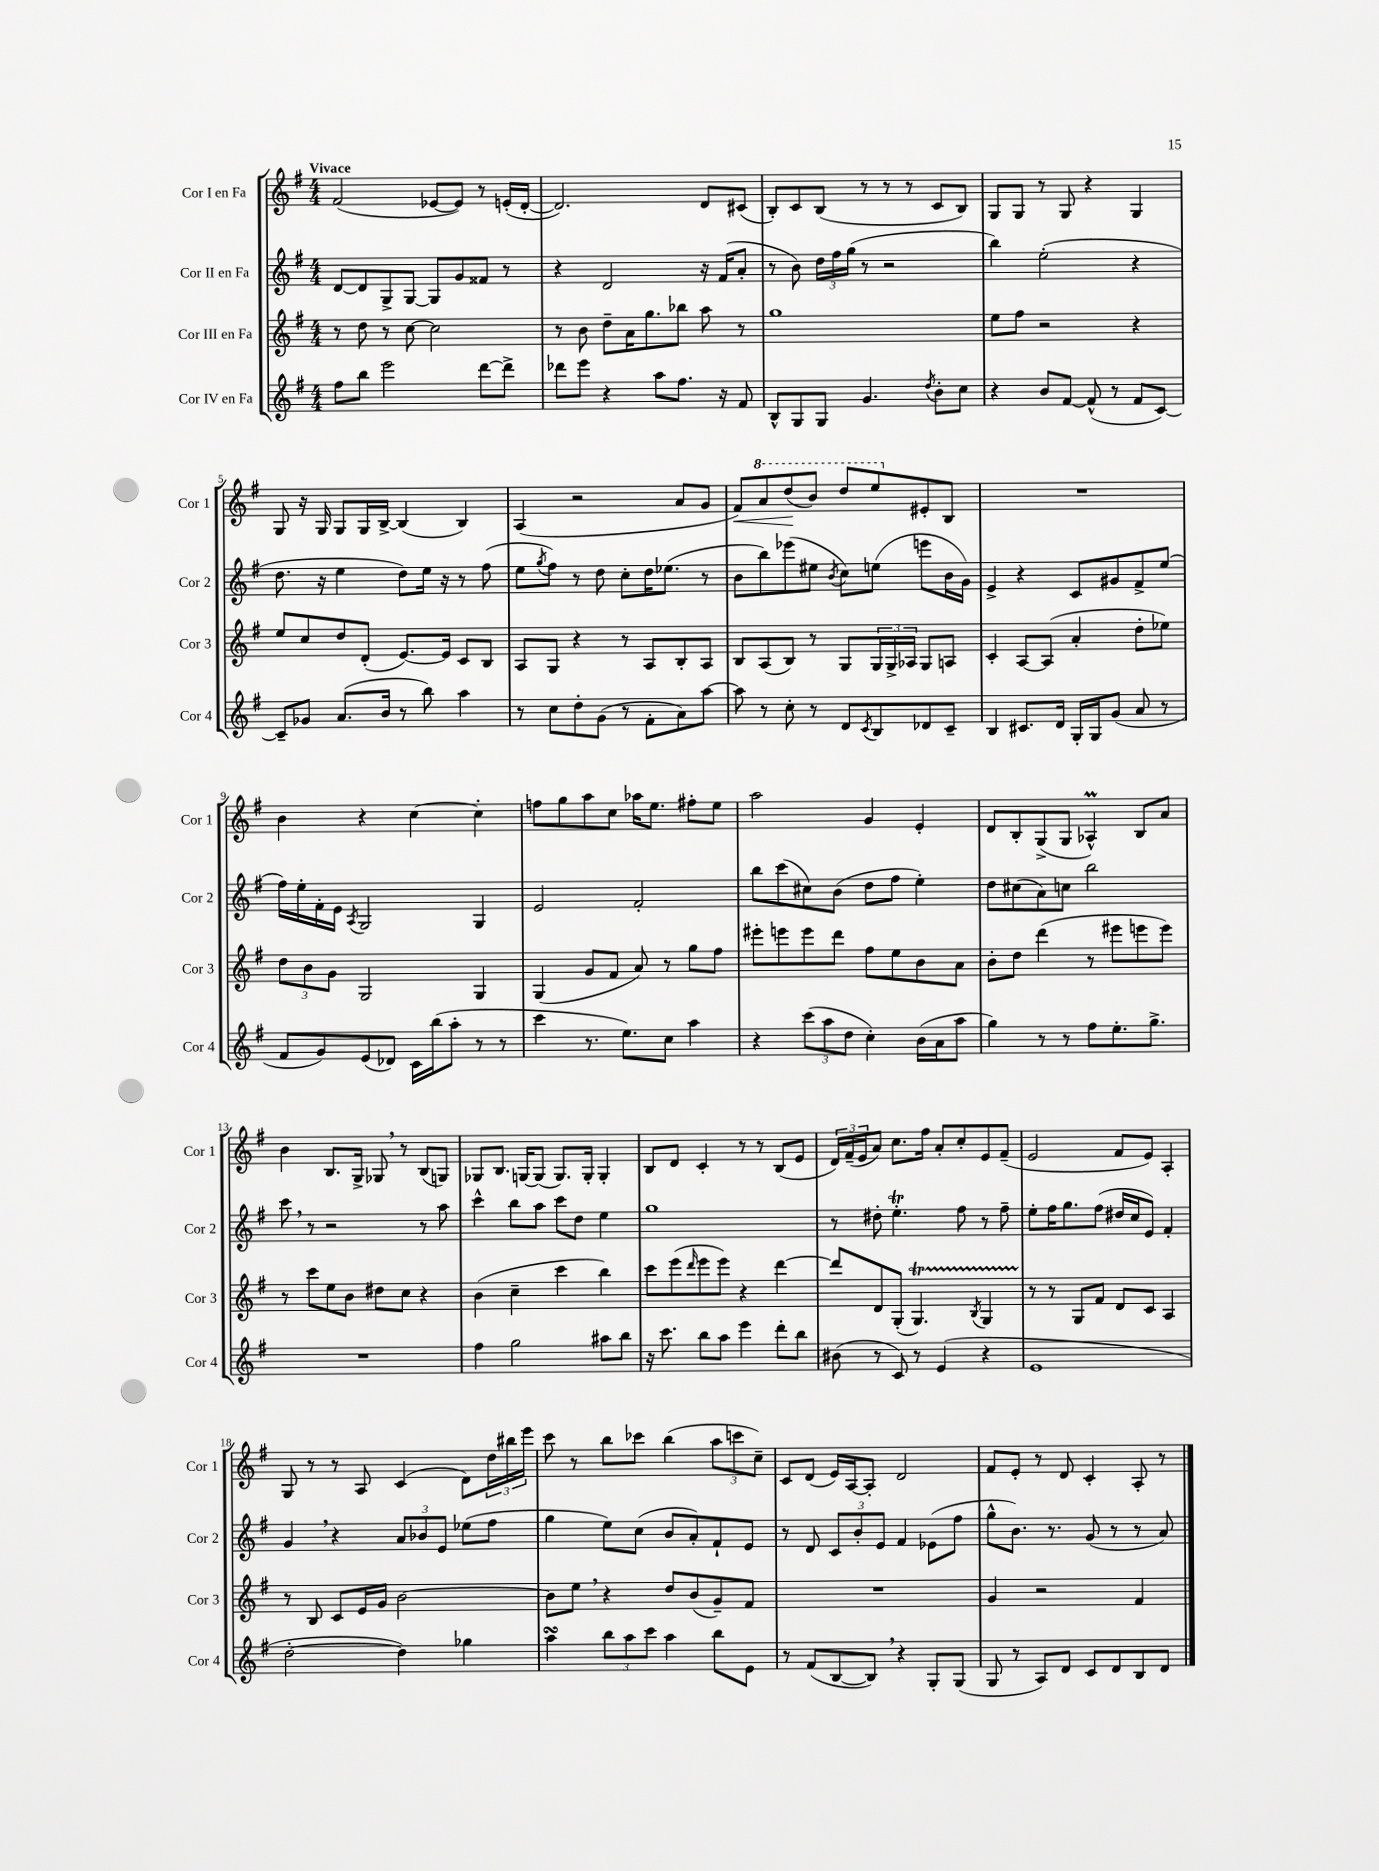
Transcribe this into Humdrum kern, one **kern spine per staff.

**kern	**kern	**kern	**kern
*staff4	*staff3	*staff2	*staff1
*clefG2	*clefG2	*clefG2	*clefG2
*k[f#]	*k[f#]	*k[f#]	*k[f#]
*M4/4	*M4/4	*M4/4	*M4/4
8ff#\L	8r	[8d/L	(2f#/
8bb\J	8dd\	8d/]	.
2eee\	8r	8G^/	.
.	[8cc\	[8G/J	.
.	2cc\]	8G/]L	[8e-/L
.	.	8g/	8e-/]J)
[8ddd\L	.	8f##/J	8r
8ddd^\]J	.	8r	(16e'/LL
.	.	.	[16d'/JJ
=	=	=	=
8ddd-\L	8r	4r	2.d/])
8eee\J	8b\	.	.
4r	8dd~\L	2d/	.
.	16a\K	.	.
.	8.gg\	.	.
8aa\L	.	.	.
8.ff#\J	8bb-\J	.	.
.	8aa\	16r	8d/L
16r	.	(16f#/LK	.
8f#/	8r	8a'/J	(8c#/J
=	=	=	=
8B^^/L	1gg	8r	8B'/L)
8G/	.	8b\)	8c/
8G/J	.	24dd\LL	(8B/J
.	.	24ff#\	.
.	.	(24gg\JJ	.
4.g/	.	8r	8r
.	.	2r	8r
.	.	.	8r
8qdd/	.	.	.
8b'\L	.	.	8c/L
8cc\J	.	.	8B/J)
=	=	=	=
4r	8ee\L	4bb\)	8G/L
.	8ff#\J	.	8G/J
8b/L	2r	(2ee'\	8r
[8f#/J	.	.	8G/
(8f#^^/]	.	.	4r
8r	.	.	.
8f#/L	4r	4r	4G/
[8c/J)	.	.	.
=	=	=	=
8c~/]L	8ee/L	8.dd\	8G/
8g-/J	8cc/	.	16r
.	.	16r	16G/
(8.a/L	8dd/	4ee\	8G/L
.	(8d'/J	.	16G/L
16b/Jk	.	.	[16B^/JJ
8r	[8.e/L)	8dd\L)	(4B/]
8bb\)	.	16ee\Jk	.
.	16e/]Jk	16r	.
4aa\	8c/L	8r	4B/)
.	8B/J	(8ff#\	.
=	=	=	=
8r	8A/L	8ee\L	(4A/
.	.	8qgg/	.
8cc\L	8G/J	8ff#\J)	.
8dd'\	4r	8r	2r
(8g\J	.	8dd\	.
8r	8r	8cc'\L	.
8f#'\L	8A/L	16dd\K	.
.	.	(8.ee-\J	.
8a\)	8B'/	.	8a/L
[8aa\J	8A/J	8r	8g/J
=	=	=	=
8aa\]	8B/L	8b\L	8f#/L)
8r	(8A/	8bb\)	8aa/
8cc'\	8B/J)	(8eee-\	(8ddd/
8r	8r	8ee#\J	8bb/J)
.	.	8qb/	.
8d/L	8G/L	8cc\L)	8ddd/L
8qc/	.	.	.
8B/	24G/L	(8ee\J	8eee/
.	24G^/	.	.
.	24A-/JJ	.	.
8d-/	8G/L	8eee\L	8e#'/
8c~/J	8A/J	16b\L	8B/J
.	.	16g\JJ)	.
=	=	=	=
4B/	4c'/	4e^/	1r
8.c#/L	[8A/L	4r	.
.	(8A/]J	.	.
16d/Jk	.	.	.
16G'/LL	4a'/	8c/L	.
16G/J	.	.	.
(8g/J	.	8g#/	.
8a/	8dd'\L	8f#^/	.
8r	8ee-\J)	(8ee/J	.
=	=	=	=
8f#/L	12dd\L	16ff#\LL)	4b\
.	.	16ee'\	.
.	12b\	.	.
8g/)	.	16f#'\	.
.	12g\J	.	.
.	.	16e\JJ	.
.	.	8qA/	.
(8e/	2G/	2G/	4r
8d-/J)	.	.	.
16c\LL	.	.	[4cc\
(16bb\J	.	.	.
8aa'\J	.	.	.
8r	4G/	4G/	4cc'\]
8r	.	.	.
=	=	=	=
4ccc\	(4G/	2e/	8ff\L
.	.	.	8gg\
8.r	8g/L	.	8aa\
.	8f#/J	.	8cc\J
8.ee\L)	.	.	.
.	8a/)	2f#'/	16aa-\LK
.	.	.	8.ee\J
8cc\J	8r	.	.
4aa\	8gg\L	.	8ff#'\L
.	8ff#\J	.	8ee\J
=	=	=	=
4r	8eee#'\L	8bb\L	2aa\
.	8eee\	(8ccc\	.
(12ccc\L	8eee\	8cc#\)	.
12aa\	.	.	.
.	8ddd\J	(8b\J	.
12dd\J	.	.	.
4cc'\)	8ff#\L	8dd\L	4g/
.	8ee\	8ff#\J	.
(16b\LL	8b\	4ee'\)	4e'/
16a\J	.	.	.
8aa\J	8a\J	.	.
=	=	=	=
4gg\)	8b'\L	8dd\L	8d/L
.	8dd\J	(8cc#\	8B'/
8r	(4ddd\	8a\)	(8G^/
8r	.	8cc\J	8G/J
8ff#\L	8r	2bb\	4A-^^/)
8.ee'\	8eee#\L	.	.
.	8eee\	.	8B/L
8.gg^\J	.	.	.
.	8eee\J)	.	8a/J
=	=	=	=
1r	8r	8ccc\	4b\
.	8ccc\L	8r	.
.	8ee\	2r	8.B/L
.	8b\J	.	.
.	.	.	16G^/Jk
.	8dd#\L	.	8G-/
.	8cc\J	.	8r
.	4r	8r	(8B/L
.	.	8aa\	8G/J)
=	=	=	=
4ff#\	(4b\	4ccc^^\	8G-/L
.	.	.	8.B/J
2gg\	4cc~\	8bb\L	.
.	.	.	[16G/LK
.	.	8aa\J	(8G/]J
.	4ccc\	8ccc\L	8.G/L)
.	.	8dd\J	.
.	.	.	16G'/Jk
8aa#\L	4bb\)	4ee\	4G'/
8bb\J	.	.	.
=	=	=	=
16r	8ccc\L	1gg	8B/L
8.ccc\	.	.	.
.	(8eee\	.	8d/J
.	16qqddd/	.	.
8bb\L	8eee\	.	4c'/
8aa\J	8eee\J)	.	.
4eee\	4r	.	8r
.	.	.	8r
8ddd'\L	[4ddd\	.	(8B/L
8bb\J	.	.	8e/J
=	=	=	=
(8b#\	8ddd/]L	8r	24d/LL)
.	.	.	(24f#~/
.	.	.	24e/J
8r	8d/	8dd#'\	8a/J)
8c/)	(8G'/J	4.ee'\	8.cc\L
8r	4.G/)	.	.
.	.	.	16ff#\Jk
(4e/	.	.	8a'/L
.	.	8ff#\	8cc'/
.	8qB/	.	.
4r	4G/	8r	8e/
.	.	8ff#~\	(8f#~/J
=	=	=	=
1e	8r	8ee'\L	2e/
.	8r	16ff#\K	.
.	.	8.gg\	.
.	8G/L	.	.
.	8f#/J	(8ff#\J	.
.	8d/L	16dd#/LL	8f#/L
.	.	16cc/J	.
.	8c/J	8e/J)	8e/J)
.	4A/	4f#'/	4A'/
=	=	=	=
[2dd'\	8r	4g/	8G/
.	8B/	.	8r
.	8c/L	4r	8r
.	16e/L	.	8A/
.	16g/JJ	.	.
4dd\])	[2b\	12a/L	(4c/
.	.	12b-/	.
.	.	12e/J	.
4gg-\	.	(8ee-\L	8d\L)
.	.	8ff#\J	24dd\L
.	.	.	24bb#\
.	.	.	24eee\JJ
=	=	=	=
4aa\	8b\]L	4gg\	8ccc\
.	8ee\J	.	8r
12bb\L	4r	8ee\L)	8bb\L
12aa\	.	.	.
.	.	(8cc\J	8ccc-\J
12ccc\J	.	.	.
4aa\	8dd/L	8b/L	(4bb\
.	(8b/	8a'/)	.
8bb\L	8g~/)	8f#`/	12aa\L
.	.	.	12ccc\
8e\J	8f#/J	8e/J	.
.	.	.	12cc~\J)
=	=	=	=
8r	1r	8r	8c/L
(8f#/L	.	8d/	(8d/J
[8B/	.	12c/L	16e/LL)
.	.	.	[16A/J
.	.	12b'/	.
8B/]J)	.	.	8A'/]J
.	.	12e/J	.
4r	.	4f#/	2d/
8G'/L	.	(8e-\L	.
(8G/J	.	8ff#\J	.
=	=	=	=
8G/	4g/	8gg^^\L	8f#/L
8r	.	8.b\J)	8e'/J
8A/L)	2r	.	8r
.	.	8.r	.
8d/J	.	.	8d/
8c/L	.	(8g/	4c'/
8d/	.	8r	.
8B/	4f#/	8r	8A'/
8d/J	.	8a/)	8r
==	==	==	==
*-	*-	*-	*-
